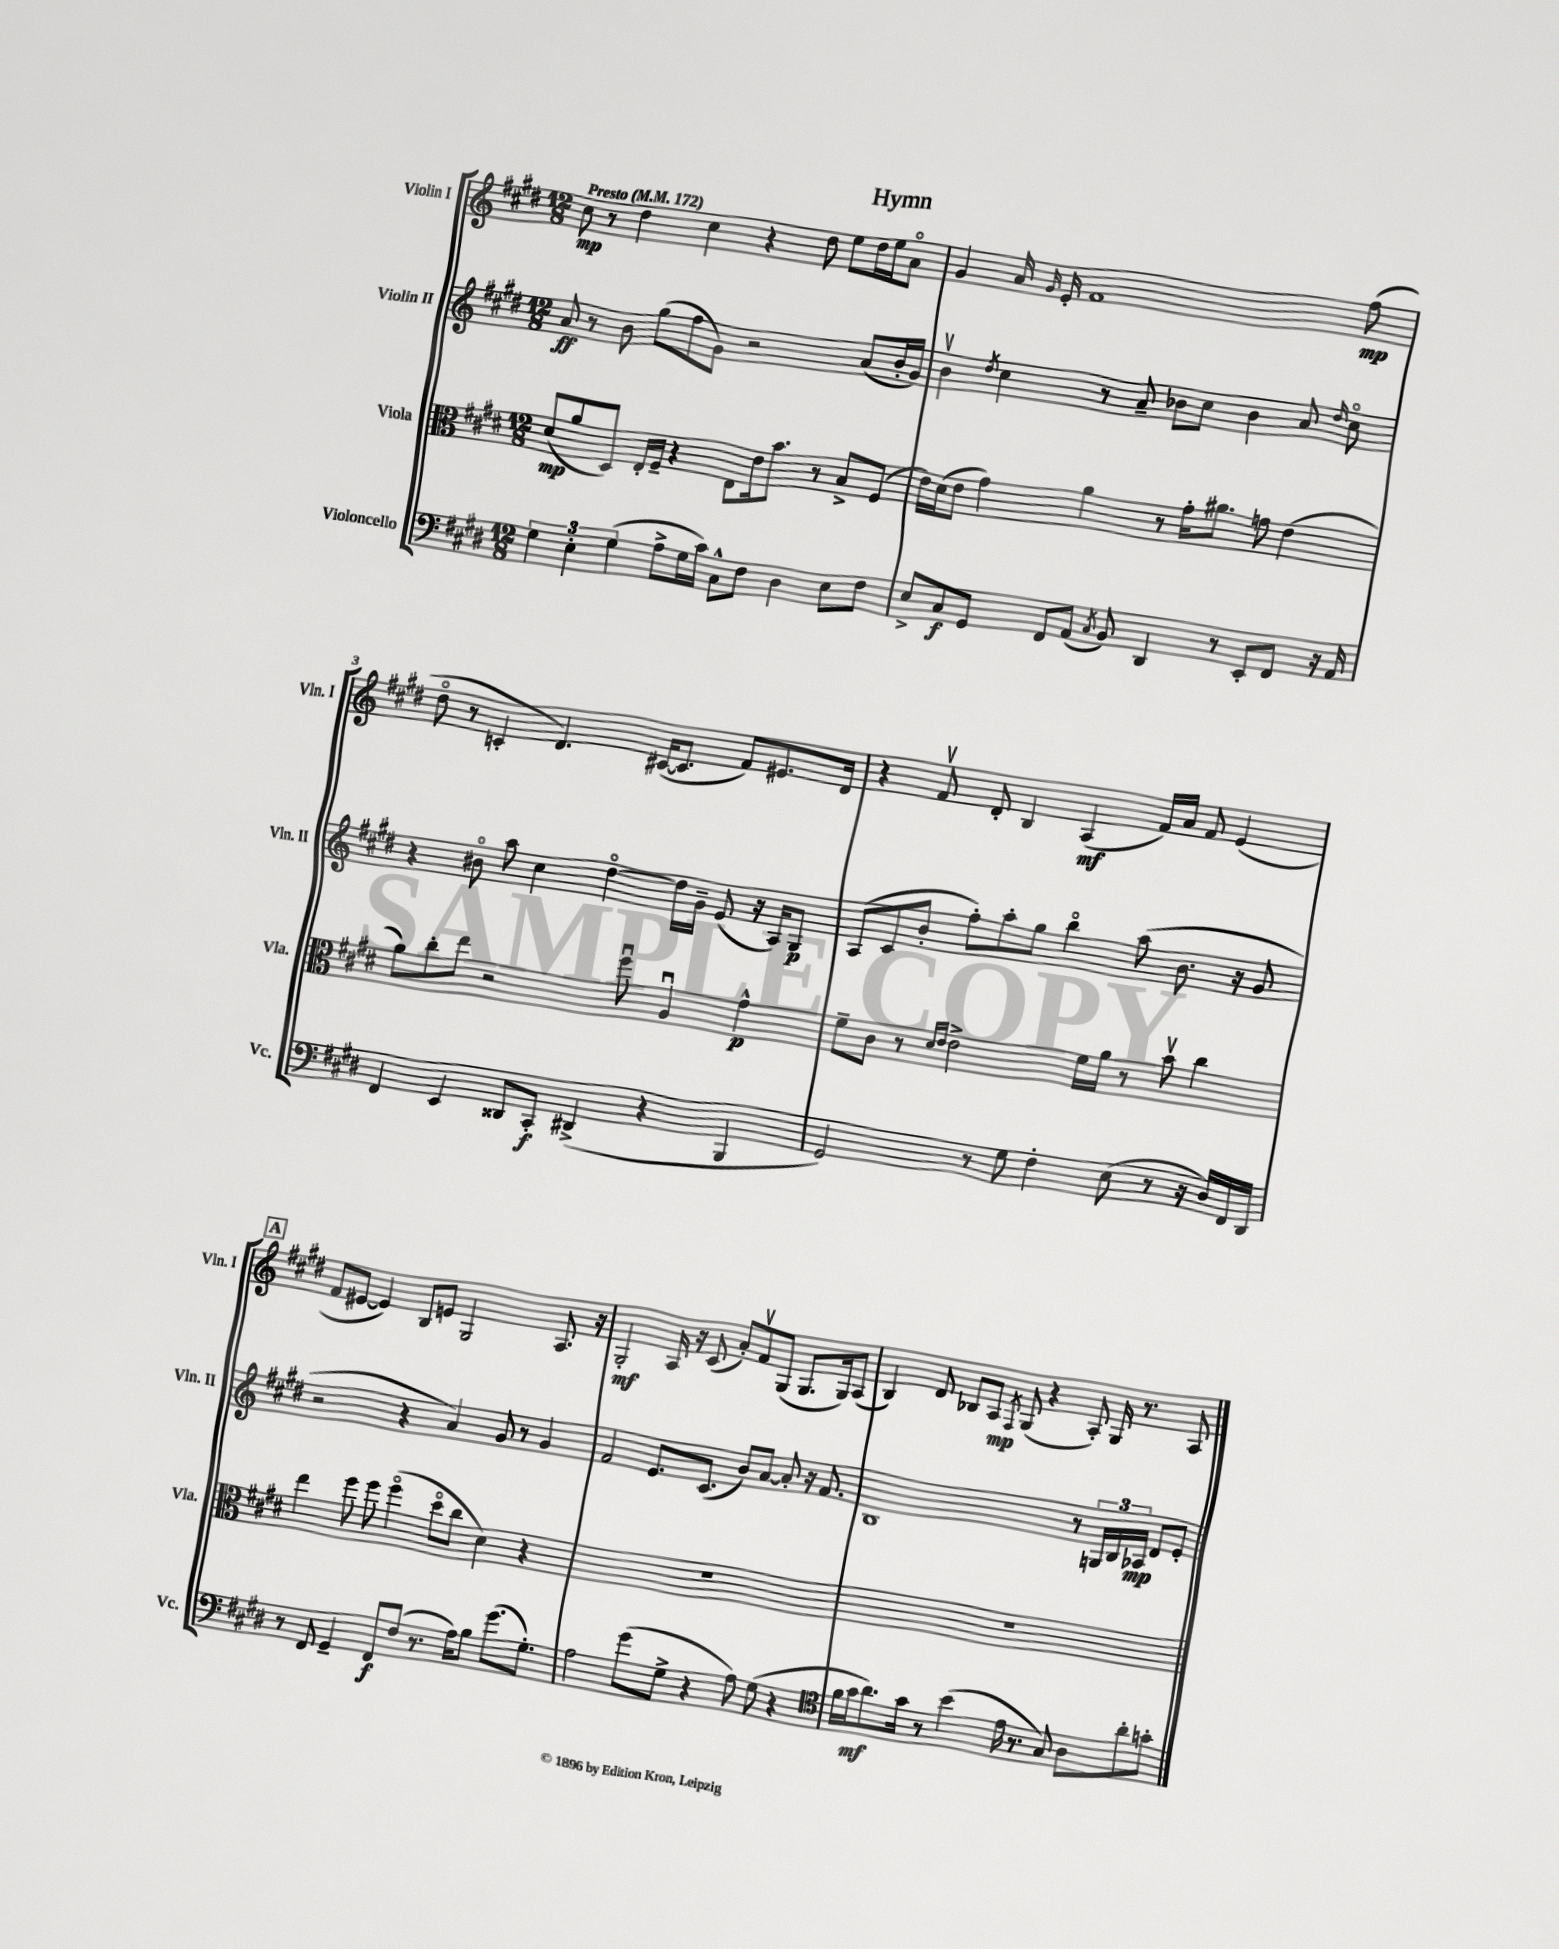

**kern	**kern	**kern	**kern
*staff4	*staff3	*staff2	*staff1
*clefF4	*clefC3	*clefG2	*clefG2
*k[f#c#g#d#]	*k[f#c#g#d#]	*k[f#c#g#d#]	*k[f#c#g#d#]
*M12/8	*M12/8	*M12/8	*M12/8
*MM172	*MM172	*MM172	*MM172
6G#	(8d#	8a	8cc#
.	8a	8r	8r
6E'	.	.	.
.	8D#)	8b	4dd#
(6G#	.	.	.
.	16E'	(8gg#	.
.	16F#~	.	.
8A^	4r	8ff#	4cc#
16G#	.	8g#)	.
16c#)	.	.	.
8C#^^	8E	2r	4r
8F#	16e	.	.
.	8.b	.	.
4D#	.	.	8dd#
.	8r	.	8ee
8E	8B^	(8a	16dd#
.	.	.	16ee
8F#	(8F#	16b'	8ao
.	.	16g#)	.
=	=	=	=
8E^	16e)	4bv	4g#
.	(16d#	.	.
8C#	8e	.	.
.	.	8qdd#	.
8GG#	4g#)	4cc#	16a
.	.	.	16qqg#
.	.	.	16e'
8FF#	.	.	1f#
(8AA	4a	8r	.
8qC#	.	.	.
8BB)	.	8a~	.
4DD#	8r	8b-	.
.	16g#'	8cc#	.
.	8.a#	.	.
8r	.	4b-	.
8EE'	8g	.	.
8FF#	(4e	8a	.
.	.	16qqdd#	.
16r	.	8cc#o	(8ff#
16AA	.	.	.
=	=	=	=
4FF#	8a)	4r	8dd#o
.	8cc#'	.	8r
4EE	8ee	8b#o	4c'
.	2r	8aa	.
8DD##	.	4cc#	4.d#)
8CC#'	.	.	.
(4DD#^	.	[4dd#o	.
.	8ff#u	.	([16c#
.	.	.	8.c#]
4r	4Au	16dd#]	.
.	.	16g#~	.
.	.	(8e	8f#)
4BBB	4g#^^	16r	8.e#
.	.	16A)	.
.	.	8G#	.
.	.	.	16d#
=	=	=	=
2GG#)	8f#~	(8A	4r
.	8c#	8c#	.
.	8r	8b'	8f#v
.	16qqd#	.	.
.	16qqe	.	.
.	2e^	8ff#')	8d#'
8r	.	8aa'	4B
8G#	.	8gg#	.
4F#'	.	4bbo	(4A
.	16f#	.	.
.	16a	.	.
(8E	8r	(8aa	16f#)
.	.	.	16a
8r	8bv	8.b	8f#
16r	4cc#	.	(4e
16D#)	.	16r	.
16FF#	.	8g#	.
16DD#	.	.	.
=	=	=	=
8r	4ee	2r	8f#
8FF#	.	.	[8e#
4GG#~	8ff#	.	4e#])
.	8ff#	.	.
8FF#	(4ff#o	4r	8B
(8F#	.	.	8e
8.r	8dd#o	4a)	2G#
.	8cc#	.	.
16A)	.	.	.
8B	4d#)	8g#	.
(8.g#	.	8r	.
.	4r	4g#	8.A
8.G#')	.	.	.
.	.	.	16r
=	=	=	=
2A	1.r	2f#	2G#'
(8g#	.	8.e	16A
.	.	.	16r
8G#^	.	.	(8c#
.	.	(8.c#	.
4r	.	.	8a')
.	.	8b)	8f#v
8A)	.	[8a	(8G#
(8G#	.	8a']	8.G#
4r	.	16r	.
.	.	8.f#	16G#)
.	.	.	(8A
=	=	=	=
*clefC4	*	*	*
16f#	1.r	1B	4B)
16g#	.	.	.
8.a)	.	.	.
.	.	.	8d#
16g#	.	.	.
8r	.	.	8B-
(4b	.	.	8A
.	.	.	8qF#
.	.	.	(8G#
16e	.	.	4r
8.r	.	.	.
8G#)	.	8r	8A')
8A	.	24G	16G#
.	.	24B	.
.	.	.	8.r
.	.	24A-	.
8a'	.	8d#	.
8g'	.	8e'	8A
==	==	==	==
*-	*-	*-	*-
